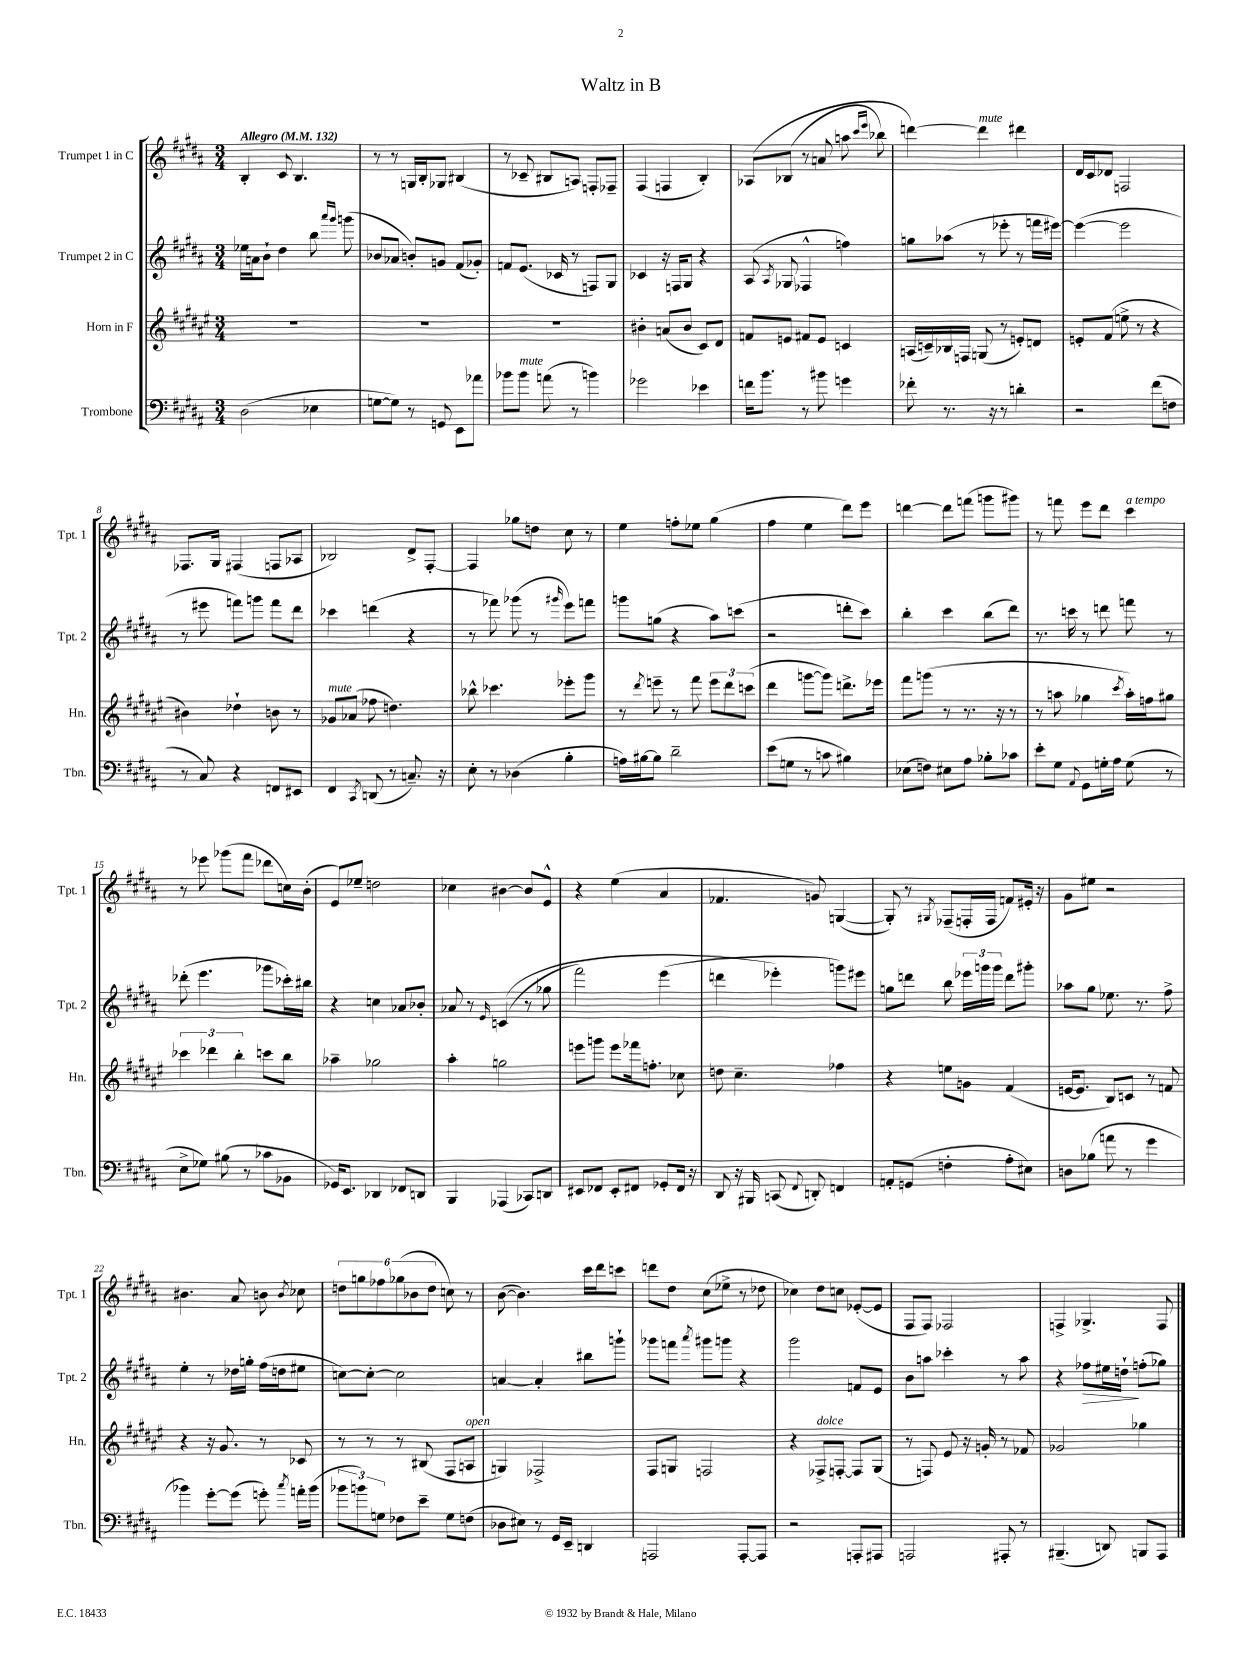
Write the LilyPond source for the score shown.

\header { title = "Waltz in B" }
<<
\new StaffGroup <<
\new Staff = "s0" \with { instrumentName = "Trumpet 1 in C" shortInstrumentName = "Tpt. 1" } {
    \clef treble \key b \major \numericTimeSignature \time 3/4 \tempo "Allegro" 4 = 132
    \autoBeamOff b4-. cis'8 b4. |
    r8 r8 g16[ b16-. ges8] bis4( |
    r8 ces'8-- bis8[ a8]) f8[-. fes8]-- |
    fis4( f4 b4-.) |
    aes8[\( bes8]( r8 a'8 a''8 \grace { cis'''16[ e'''16] } bes''8) |
    d'''4~\) d'''4^\markup { \italic "mute" } dis'''4 |
    dis'16[ cis'16 des'8] f2 |
    fes8.[ gis16] fis4( f8[ aes8] |
    bes2) dis'8[-> fis8]~-. |
    fis4 ges''8[ d''8] cis''8 r8 |
    e''4 f''8[-. ees''8] gis''4( |
    fis''4 e''4 dis'''8[) e'''8] |
    d'''4~ d'''8[ f'''8]( g'''8[ gis'''8]) |
    r8 f'''8 e'''8[ dis'''8] cis'''4^\markup { \italic "a tempo" } |
    r8 ees'''8 ges'''8[( fis'''8] des'''8[ c''16) b'16]-.( |
    e'8[) ees''8]-- d''2 |
    ces''4 bis'4~ bis'8[ e'8]-^ |
    r4 e''4( ais'4 |
    fes'4. g'8) g4~( |
    g8-.) r8 \acciaccatura { gis8 } fes8[--( f16-. f16] f'8[) eis'16]-. r16 |
    gis'8[ eis''8] r2 |
    bis'4. ais'8 b'8 \acciaccatura { b'8 } ces''8 |
    \tuplet 6/4 { d''8[ g''8 fes''8 ges''8( bes'8 d''8] } c''8) r8 |
    b'8~( b'4.) cis'''16[ dis'''16 c'''8] |
    d'''8[ dis''8] cis''8[( ees''8]-> r8 des''8 |
    ces''4) dis''8[ c''8] ees'8[~-.( ees'8] |
    fis8[ fis8]) fes2 |
    f4-> ges4.-> f8 \bar "|." |
}
\new Staff = "s1" \with { instrumentName = "Trumpet 2 in C" shortInstrumentName = "Tpt. 2" } {
    \clef treble \key b \major \numericTimeSignature \time 3/4
    \autoBeamOff ees''16[ a'16 b'8]-! dis''4 b''8 \grace { ais'''16[ gis'''16] } g'''8( |
    bes'8[ aes'8] b'8[-.) g'8] fis'8[( ges'8]-.) |
    f'8[ e'8.]( ces'16 r8 f8[) gis8] |
    ces'4 r16 f16[ gis8] r4 |
    ais8( \acciaccatura { ais8 } ges8 fes4-^ f''4) |
    g''8[ aes''8]( r8 ees'''8-. r8 f'''16[ eis'''16]~) |
    eis'''4~( eis'''2 |
    r8 eis'''8 f'''8[) g'''8] f'''8[ dis'''8] |
    ces'''4 d'''4( r4 |
    r8 fes'''8) ges'''8( r8 \grace { gis'''16 } e'''8[) f'''8] |
    g'''8[ g''8]( r4 ais''8[) c'''8]( |
    r2 d'''8[-. cis'''8]) |
    b''4-. cis'''4 b''8[( dis'''8]) |
    r8. c'''16 r8 d'''8 f'''8 r8 |
    des'''8-.( e'''4. ges'''8[ ces'''16-.) bis''16] |
    r4 c''4 aes'8[ bes'8]-. |
    aes'8 r8 \grace { e'16 } c'4(\( r8 ges''8 |
    fis'''2) e'''4( |
    d'''4 ees'''4-.\) g'''8[) eis'''8] |
    g''8[ d'''8] b''8 \tuplet 3/2 { ees'''16[ g'''16 g'''16] } d'''8[ gis'''8]-. |
    aes''8[ gis''8] ees''8. r8. fis''8-> |
    e''4-. r8 des''16[ g''16]-. fis''16[( d''16 eis''8] |
    c''8[~) c''8]~-. c''2 |
    a'4~ a'4-. bis''8[ g'''8]-! |
    ges'''8[ f'''8] \acciaccatura { ais'''8 } gis'''8[ g'''8] r4 |
    gis'''2 f'8[ e'8] |
    b'8[ a''8] ces'''4-. r8 a''8 |
    r4 fes''8[\> eis''16 d''16]-!\! f''8[-.( ges''8]) \bar "|." |
}
\new Staff = "s2" \with { instrumentName = "Horn in F" shortInstrumentName = "Hn." } {
    \clef treble \key fis \major \numericTimeSignature \time 3/4
    \autoBeamOff R2. |
    R2. |
    R2. |
    bis'4-. a'8[( bis'8] cis'8[) dis'8] |
    f'8[ e'8] fis'8[ e'8] c'4 |
    a16[( c'16--) bes16 f16] g8( r8 e'8[-.) d'8] |
    e'8[-. fis'8]( e''8-> r8 r4 |
    bis'4) des''4-! b'8 r8 |
    ges'8[^\markup { \italic "mute" } aes'8]( fes''8 d''4.) |
    bes''8-^ ces'''4. ees'''8[-. gis'''8] |
    r8 \acciaccatura { dis'''8 } e'''8-- r8 fis'''8 \tuplet 3/2 { e'''8[ dis'''8 c'''8]( } |
    dis'''4 g'''8[~ g'''8]) d'''8.[-> ees'''16] |
    fis'''8[ g'''8]( r8 r8. r16 r8 |
    r8 a''8 ges''4 \acciaccatura { cis'''8 } a''16[-.) f''16 gis''8] |
    \tuplet 3/2 { ces'''4 des'''4 b''4-. } c'''8[ b''8] |
    aes''4-- ges''2 |
    ais''4-. g''2 |
    e'''8[ g'''8] e'''8[ fes'''16 f''8.]-. ces''8 |
    d''8 cis''4.-- fes''4 |
    r4 e''8[ g'8] fis'4( |
    e'16[~ e'8.] b8[) c'8] r8 f'8 |
    r4 r16 gis'8. r8 ces'8 |
    r8 r8 r8 bis8( fis8[ a8]^\markup { \italic "open" } |
    g4) fes2-> |
    fis8[ g8] f2 |
    r4 fes8[->^\markup { \italic "dolce" } f8]~-. f8[ gis8]( |
    r8 f8) eis'8 r16 g'16-. r8 fes'8 |
    ges'2 ges''4 \bar "|." |
}
\new Staff = "s3" \with { instrumentName = "Trombone" shortInstrumentName = "Tbn." } {
    \clef bass \key b \major \numericTimeSignature \time 3/4
    \autoBeamOff dis2( ees4 |
    g8[~ g8]) r8 g,8 e,8[ aes'8] |
    bes'8[ bes'8]^\markup { \italic "mute" } a'8( r8 b'4) |
    ges'2 ees'4 |
    f'16[ b'8.] r8 bis'8 g'4 |
    fes'8-. r8. r16 r8 d'4-. |
    r2 fis'8[( f8] |
    r8 cis8) r4 f,8[ eis,8] |
    fis,4 \acciaccatura { cis,8 } d,8( r8 c8.--) r16 |
    e8-. r8 des4( b4-. |
    a16[) bis16~ bis8] dis'2-- |
    e'8[( g8] r8 c'8 bis4) |
    ees8[( f8]) eis8[ ais8] bes8[-. ces'8] |
    e'8[-. gis8] \appoggiatura { ais,8 } gis,8[ g16-. ais16] g8( r8 |
    e8[-> ges8]) bis8( r8 ces'8[ bes,8] |
    ges,16[) e,8.] des,4 fes,8[ d,8] |
    b,,4 aes,,4( ces,8[) d,8] |
    eis,8[ fes,8] eis,8[-. fis,8] ges,8[-. fis,16] r16 |
    dis,8 r16 bis,,16 c,8( \appoggiatura { fis,8 } d,8-.) f,4 |
    a,8[-. g,8]( f4-. ais8[-. eis8]) |
    d8[ bes8]( a'8 r8 gis'4 |
    bes'4) gis'8[~-. gis'8]( g'8-.) \acciaccatura { cis''8 } a'16[-. bes'16]( |
    \tuplet 3/2 { bes'8[ b'8) g8] } fes8[ e'8]-- g8[ f8]( |
    des8[ eis8]) r8 gis,16[ e,16]-- d,4 |
    a,,2 a,,8[~-. a,,8] |
    r2 a,,8[-. ais,,8] |
    a,,2 ais,,8-. r8 |
    bis,,4.--( d,8) b,,8[ ais,,8] \bar "|." |
}
>>
>>
